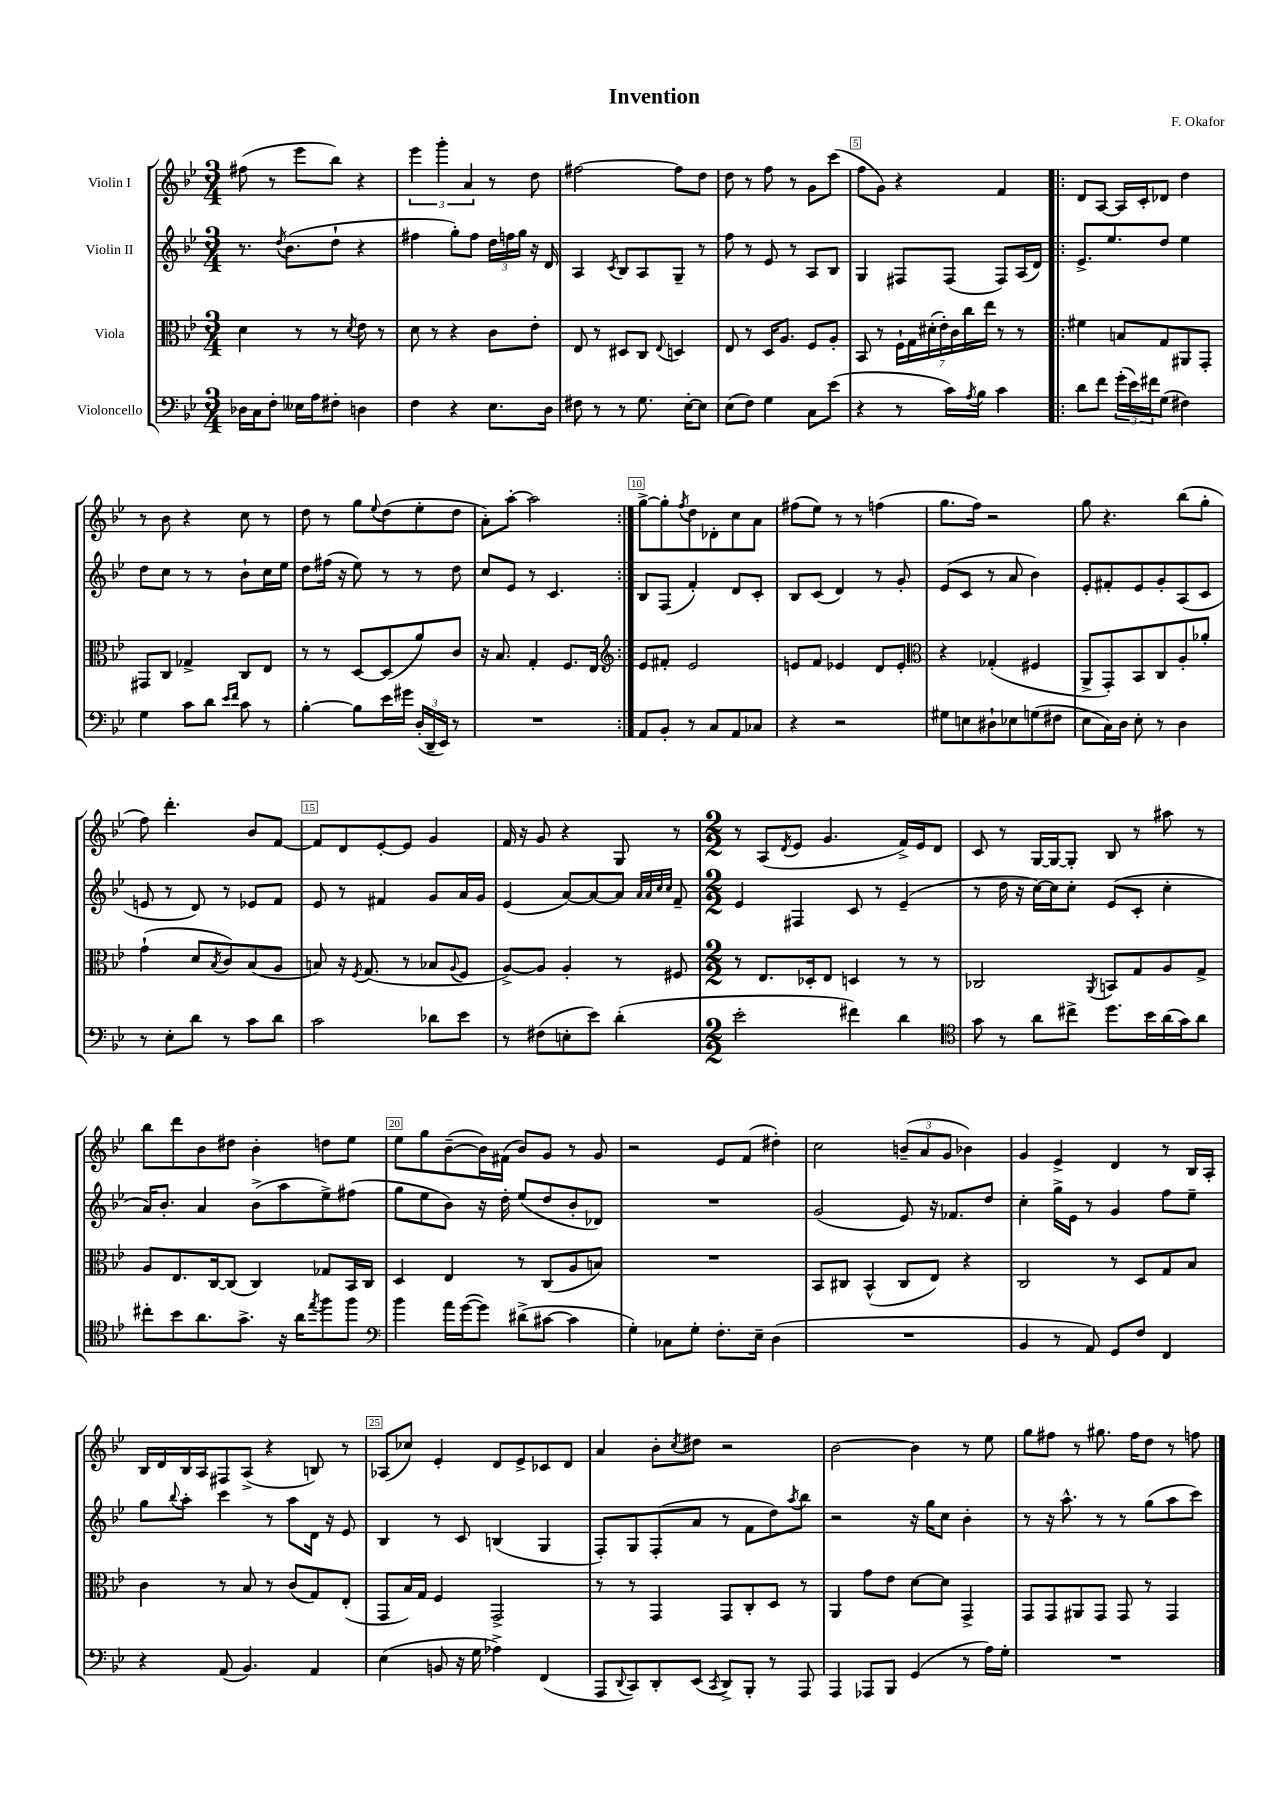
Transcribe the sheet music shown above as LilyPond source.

\header { title = "Invention" composer = "F. Okafor" }
<<
\new StaffGroup <<
\new Staff = "s0" \with { instrumentName = "Violin I" } {
    \clef treble \key bes \major \numericTimeSignature \time 3/4
    fis''8( r8 ees'''8 bes''8) r4 |
    \tuplet 3/2 { ees'''4 g'''4-. a'4 } r8 d''8 |
    fis''2~ fis''8 d''8 |
    d''8 r8 f''8 r8 g'8 c'''8( |
    f''8 g'8) r4 f'4 |
    \repeat volta 2 { d'8 a8~ a16 c'16-. des'8 d''4 |
    r8 bes'8 r4 c''8 r8 |
    d''8 r8 g''8 \appoggiatura { ees''8 } d''8( ees''8-. d''8 |
    a'8-.) a''8~-. a''2 | }
    g''8~-> g''8-. \acciaccatura { f''8 } d''8 des'8-. c''8 a'8 |
    fis''8( ees''8) r8 r8 f''4( |
    g''8. f''16) r2 |
    g''8 r4. bes''8( g''8-. |
    f''8) d'''4.-. bes'8 f'8~ |
    f'8 d'8 ees'8~-. ees'8 g'4 |
    f'16 r16 g'8 r4 g8 r8 |
    \numericTimeSignature \time 2/2 r8 a8( \acciaccatura { d'8 } ees'8 g'4. f'16->) ees'16 d'8 |
    c'8 r8 g16~ g16~ g8-. bes8 r8 ais''8 r8 |
    bes''8 d'''8 bes'8 dis''8 bes'4-. d''8 ees''8 |
    ees''8 g''8 bes'8~--( bes'16) fis'16( bes'8) g'8 r8 g'8 |
    r2 ees'8 f'8( dis''4-.) |
    c''2 \tuplet 3/2 { b'8--( a'8 g'8 } bes'4) |
    g'4 ees'4-> d'4 r8 bes16 a16-. |
    bes16 d'16 bes16 a16 fis8 a8->( r4 b8) r8 |
    aes8( ces''8) ees'4-. d'8 ees'8-> ces'8 d'8 |
    a'4 bes'8-. \acciaccatura { c''8 } dis''8 r2 |
    bes'2~ bes'4 r8 ees''8 |
    g''8 fis''8 r8 gis''8. fis''16 d''8 r8 f''8 \bar "|." |
}
\new Staff = "s1" \with { instrumentName = "Violin II" } {
    \clef treble \key bes \major \numericTimeSignature \time 3/4
    r8. \acciaccatura { d''8 } bes'8.( d''8-! r4 |
    fis''4 g''8-.) fis''8 \tuplet 3/2 { d''16 f''16 g''16 } r16 d'16 |
    a4 \acciaccatura { c'8 } bes8 a8 g8-- r8 |
    f''8 r8 ees'8 r8 a8 bes8 |
    g4 fis8 fis8( fis8) a16( d'16) |
    \repeat volta 2 { ees'8.-> ees''8. d''8 ees''4 |
    d''8 c''8 r8 r8 bes'8-! c''16 ees''16 |
    d''8 fis''16( r16 ees''8) r8 r8 d''8 |
    c''8 ees'8 r8 c'4. | }
    bes8 f8( f'4-.) d'8 c'8-. |
    bes8 c'8( d'4) r8 g'8-. |
    ees'8( c'8 r8 a'8 bes'4) |
    ees'8-. fis'8-. ees'8 g'8-. a8( c'8 |
    e'8 r8 d'8) r8 ees'8 f'8 |
    ees'8 r8 fis'4 g'8 a'16 g'16 |
    ees'4( a'8~) a'8~ a'8 \grace { a'32 a'32 c''32 c''32 } f'8-- |
    \numericTimeSignature \time 2/2 ees'4 fis4 c'8 r8 ees'4--( |
    r8 d''16 r16 c''16~) c''16 c''8-. ees'8( c'8-. c''4-. |
    a'16) bes'8.-. a'4 bes'8->( a''8 ees''8->) fis''8( |
    g''8 ees''8 bes'8) r16 d''16-. ees''8( d''8 bes'8-. des'8) |
    R1 |
    g'2( ees'8) r16 fes'8. d''8 |
    c''4-. g''16-> ees'16 r8 g'4 f''8 ees''8-- |
    g''8 \appoggiatura { bes''8 } a''8-. c'''4 r8 a''8 d'16 r16 ees'8 |
    bes4 r8 c'8 b4( g4 |
    f8-.) g8 f8-.( a'8 r8 f'8 d''8) \acciaccatura { a''8 } bes''8 |
    r2 r16 g''16 c''8 bes'4-. |
    r8 r16 a''8.-^ r8 r8 g''8( a''8 c'''8) \bar "|." |
}
\new Staff = "s2" \with { instrumentName = "Viola" } {
    \clef alto \key bes \major \numericTimeSignature \time 3/4
    d'4 r8 r8 \acciaccatura { d'8 } ees'8 r8 |
    d'8 r8 r4 c'8 ees'8-. |
    ees8 r8 dis8 c8 \appoggiatura { ees8 } d4 |
    ees8 r8 d16 a8. f8 a8-. |
    bes,8 r8 \tuplet 7/4 { f16-! g16 dis'16-.( ees'16-.) c'16 c''16 ees''16 } r8 r8 |
    \repeat volta 2 { fis'4 b8 g8 ais,8 g,8-. |
    gis,8 c8 ges4-> c8 ees8 |
    r8 r8 d8~ d8( a'8) c'8 |
    r16 bes8. g4-. f8. ees16 | }
    \clef treble ees'8 fis'8-. ees'2 |
    e'8 f'8 ees'4 d'8 ees'8-. |
    \clef alto r4 ges4-.( fis4 |
    a,8-> g,8-.) bes,8 c8 a8-. aes'8-. |
    g'4-!( d'8 \acciaccatura { bes8 } c'8) bes8( a8 |
    b8) r16 \acciaccatura { f8 } g8.( r8 bes8 \appoggiatura { a8 } f8 |
    a8~->) a8 a4-. r8 fis8 |
    \numericTimeSignature \time 2/2 r8 ees8. des16-. ees8 d4 r8 r8 |
    ces2 \acciaccatura { a,8 } b,8 g8 a8 g8-> |
    a8 ees8. c16~ c8( c4) ges8 bes,16 c16 |
    d4 ees4 r8 c8( a8 b8) |
    R1 |
    bes,8 cis8 bes,4-^( cis8 ees8) r4 |
    c2 r8 d8 g8 bes8 |
    c'4 r8 bes8 r8 c'8( g8) ees8-.( |
    g,8 bes16) g16 f4 g,2-> |
    r8 r8 g,4 g,8 c8-. d8 r8 |
    a,4 g'8 ees'8 d'8~ d'8 g,4-> |
    g,8 g,8 ais,8 g,8 g,8 r8 g,4 \bar "|." |
}
\new Staff = "s3" \with { instrumentName = "Violoncello" } {
    \clef bass \key bes \major \numericTimeSignature \time 3/4
    des16 c16 f8-. eeses16 a16 fis8-. d4 |
    f4 r4 ees8. d16 |
    fis8 r8 r8 g8. ees16~-. ees8 |
    ees8( f8) g4 c8 ees'8( |
    r4 r8 c'16) \acciaccatura { a8 } bes16 c'4 |
    \repeat volta 2 { d'8 f'8 \tuplet 3/2 { g'16-.( ees'16) fis'16 } g8( fis4) |
    g4 c'8 d'8 \grace { ees'16 f'16 } c'8 r8 |
    bes4~-. bes8 ees'16 gis'16 \tuplet 3/2 { d16-.( d,16-- ees,16) } r8 |
    R2. | }
    a,8 bes,8-. r8 c8 a,8 ces8 |
    r4 r2 |
    gis8 e8 dis8-! ees8 g8( fis8 |
    ees8 c16) d16 ees8-. r8 d4 |
    r8 ees8-. d'8 r8 c'8 d'8 |
    c'2 des'8 ees'8 |
    r8 fis8( e8-. ees'8) d'4-.( |
    \numericTimeSignature \time 2/2 ees'2-. fis'4) d'4 |
    \clef tenor g'8 r8 a'8 cis''8-> d''8. bes'16 a'16( g'16) a'8 |
    cis''8-. bes'8 a'8. g'8.-> r16 a'16 \acciaccatura { ees''8 } f''8 f''8 |
    \clef bass bes'4 a'16 g'16~( g'8) dis'8->( cis'8~ cis'4 |
    g4-.) ces8 g8-. f8.-. ees16-- d4( |
    R1 |
    bes,4 r8 a,8) g,8 f8 f,4 |
    r4 a,8( bes,4.) a,4 |
    ees4( b,8 r16 g16 aes4->) f,4( |
    a,,8 \appoggiatura { d,8 } c,8) d,8-. ees,8( \acciaccatura { c,8 } d,8->) bes,,8-. r8 a,,8 |
    a,,4 aes,,8 bes,,8 g,4( r8 a16) g16-. |
    R1 \bar "|." |
}
>>
>>
\layout { \context { \Score \override BarNumber.break-visibility = ##(#f #t #t) barNumberVisibility = #(every-nth-bar-number-visible 5) \override BarNumber.stencil = #(make-stencil-boxer 0.1 0.3 ly:text-interface::print) } }
